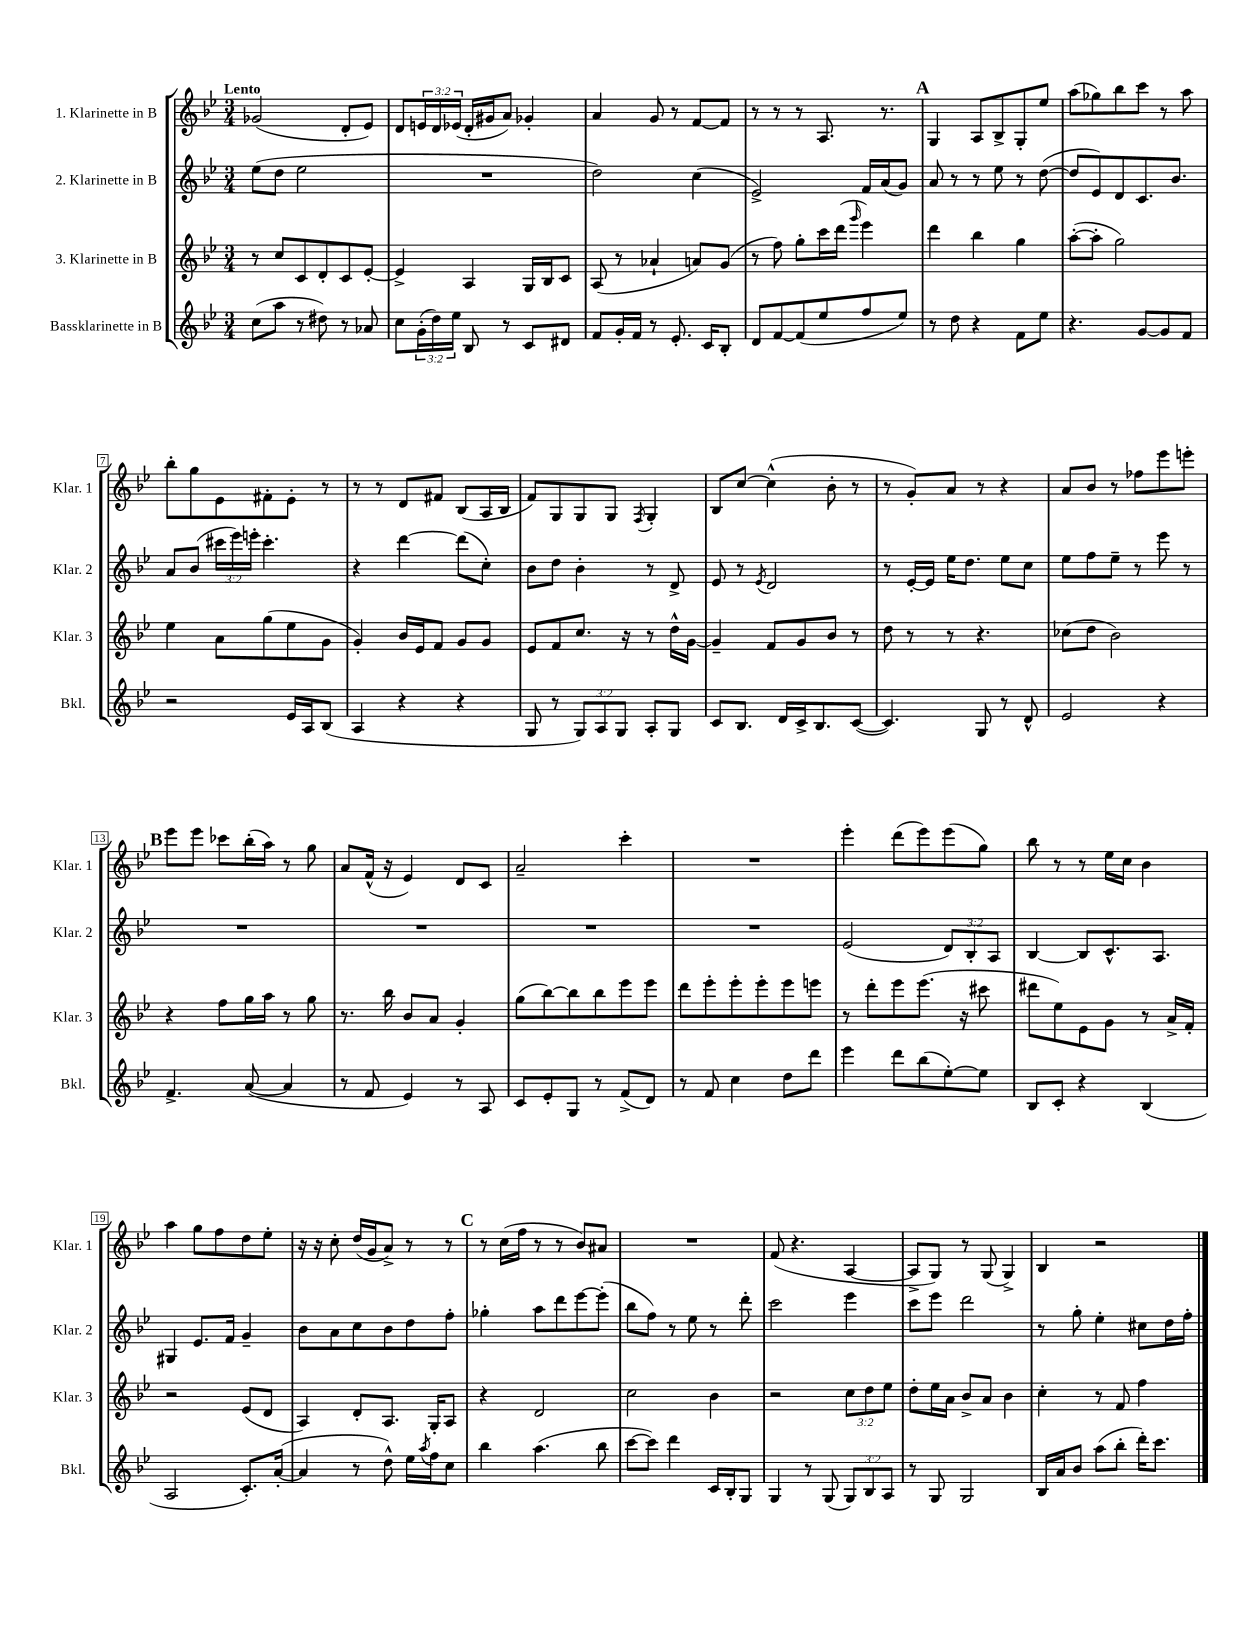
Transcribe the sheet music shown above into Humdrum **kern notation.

**kern	**kern	**kern	**kern
*staff4	*staff3	*staff2	*staff1
*clefG2	*clefG2	*clefG2	*clefG2
*k[b-e-]	*k[b-e-]	*k[b-e-]	*k[b-e-]
*M3/4	*M3/4	*M3/4	*M3/4
(8cc	8r	(8ee-	(2g-
8aa	8cc	8dd	.
8r	8c	2ee-	.
8dd#)	8d'	.	.
8r	8c	.	8d'
8a-	[8e-'	.	8e-)
=	=	=	=
8cc	4e-^]	2.r	8d
(24g'	.	.	24e
24dd)	.	.	24d
24ee-	.	.	(24e-
8B-	4A	.	16d'
.	.	.	16g#
8r	.	.	8a)
8c	16G	.	4g-'
.	16B-	.	.
8d#	8c	.	.
=	=	=	=
8f	(8A	2dd)	4a
16g'	8r	.	.
16f	.	.	.
8r	4a-`	.	8g
8.e-'	.	.	8r
.	8a)	(4cc	[8f
16c	.	.	.
8B-'	(8g	.	8f]
=	=	=	=
8d	8r	2e-^)	8r
[8f	8ff)	.	8r
(8f]	8gg'	.	8r
8ee-	16ccc	.	8.A
.	(16ddd	.	.
.	16qqggg	.	.
8ff	4eee-)	16f	.
.	.	(16a	8.r
8ee-)	.	8g)	.
=	=	=	=
8r	4ddd	8a	4G
8dd	.	8r	.
4r	4bb-	8r	8A
.	.	8ee-	8B-^
8f	4gg	8r	8G'
8ee-	.	([8dd	8ee-
=	=	=	=
4.r	([8aa'	8dd]	(8aa
.	8aa']	8e-)	8gg-)
.	2gg)	8d	8bb-
[8g	.	8.c	8ccc
8g]	.	.	8r
.	.	8.b-	.
8f	.	.	8aa
=	=	=	=
2r	4ee-	8a	8bb-'
.	.	(8b-	8gg
.	8a	24ccc#	8e-
.	.	24eee-)	.
.	.	24eee'	.
.	(8gg	4.ccc#'	8f#'
16e-	8ee-	.	8e-'
16A	.	.	.
(8B-	8g	.	8r
=	=	=	=
4A	4g')	4r	8r
.	.	.	8r
4r	16b-	[4ddd	8d
.	16e-	.	.
.	8f	.	8f#
4r	8g	(8ddd]	(8B-
.	8g	8cc')	16A
.	.	.	16B-
=	=	=	=
8G	8e-	8b-	8f)
8r	8f	8dd	8G
12G)	8.cc	4b-'	8G
12A	.	.	.
.	.	.	8G
12G	.	.	.
.	16r	.	.
.	.	.	8qF
8A'	8r	8r	4G'
8G	16dd^^	8d^	.
.	[16g	.	.
=	=	=	=
8c	4g~]	8e-	8B-
8.B-	.	8r	[8cc
.	.	8qe-	.
.	8f	2d	(4cc^^]
16d	.	.	.
16c^	8g	.	.
8.B-	.	.	.
.	8b-	.	8b-'
([8c	8r	.	8r
=	=	=	=
4.c])	8dd	8r	8r
.	8r	[16e-'	8g')
.	.	16e-]	.
.	8r	16ee-	8a
.	.	8.dd	.
8G	4.r	.	8r
8r	.	8ee-	4r
8d^^	.	8cc	.
=	=	=	=
2e-	(8cc-	8ee-	8a
.	8dd	8ff	8b-
.	2b-)	8ee-~	8r
.	.	8r	8ff-
4r	.	8eee-	8eee-
.	.	8r	8eee'
=	=	=	=
4.f^	4r	2.r	8eee-
.	.	.	8eee-
.	8ff	.	8ccc-
([8a	16gg	.	(16bb-'
.	16aa	.	16aa)
4a]	8r	.	8r
.	8gg	.	8gg
=	=	=	=
8r	8.r	2.r	8a
8f	.	.	(16f^^
.	16bb-	.	16r
4e-)	8b-	.	4e-)
.	8a	.	.
8r	4g'	.	8d
8A	.	.	8c
=	=	=	=
8c	(8gg	2.r	2a~
8e-'	[8bb-)	.	.
8G	8bb-]	.	.
8r	8bb-	.	.
(8f^	8eee-	.	4ccc'
8d)	8eee-	.	.
=	=	=	=
8r	8ddd	2.r	2.r
8f	8eee-'	.	.
4cc	8eee-'	.	.
.	8eee-'	.	.
8dd	8eee-	.	.
8ddd	8eee	.	.
=	=	=	=
4eee-	8r	(2e-	4eee-'
.	8ddd'	.	.
8ddd	8eee-	.	(8ddd
(8bb-	(8.eee-	.	8eee-)
[8ee-')	.	12d)	(8eee-
.	16r	.	.
.	.	12B-'	.
8ee-]	8ccc#	.	8gg)
.	.	12A	.
=	=	=	=
8B-	8ddd#	[4B-	8bb-
8c'	8ee-)	.	8r
4r	8e-	8B-]	8r
.	8g	8.c^^	16ee-
.	.	.	16cc
(4B-	8r	.	4b-
.	.	8.A	.
.	16a^	.	.
.	16f'	.	.
=	=	=	=
2A	2r	4G#	4aa
.	.	8.e-	8gg
.	.	.	8ff
.	.	16f	.
8.c')	(8e-	4g~	8dd
.	8d	.	8ee-'
([16a'	.	.	.
=	=	=	=
4a]	4A)	8b-	16r
.	.	.	16r
.	.	8a	8cc'
8r	8d'	8cc	(16dd
.	.	.	16g
8dd^^)	8.A	8b-	8a^)
16ee-	.	8dd	8r
8qaa	.	.	.
16ff	16G'	.	.
8cc	8A	8ff'	8r
=	=	=	=
4bb-	4r	4gg-'	8r
.	.	.	(16cc
.	.	.	16ff
(4.aa	2d	8aa	8r
.	.	8ddd	8r
.	.	[8eee-	8b-)
8bb-	.	(8eee-']	8a#
=	=	=	=
[8ccc	2cc	8bb-	2.r
8ccc])	.	8ff)	.
4ddd	.	8r	.
.	.	8ee-	.
16c	4b-	8r	.
16B-'	.	.	.
8G	.	8ddd'	.
=	=	=	=
4G	2r	2ccc	(8f
.	.	.	4.r
8r	.	.	.
(8G	.	.	.
12G)	12cc	4eee-	[4A
12B-	12dd	.	.
12A	12ee-	.	.
=	=	=	=
8r	8dd'	8ccc	8A^]
8G	16ee-	8eee-	8G)
.	16a	.	.
2G	8b-^	2ddd	8r
.	8a	.	(8G
.	4b-	.	4G^)
=	=	=	=
16B-	4cc'	8r	4B-
16a	.	.	.
8b-	.	8gg'	.
(8aa	8r	4ee-'	2r
8bb-'	8f	.	.
16ddd')	4ff	8cc#	.
8.ccc	.	.	.
.	.	16dd	.
.	.	16ff'	.
==	==	==	==
*-	*-	*-	*-
